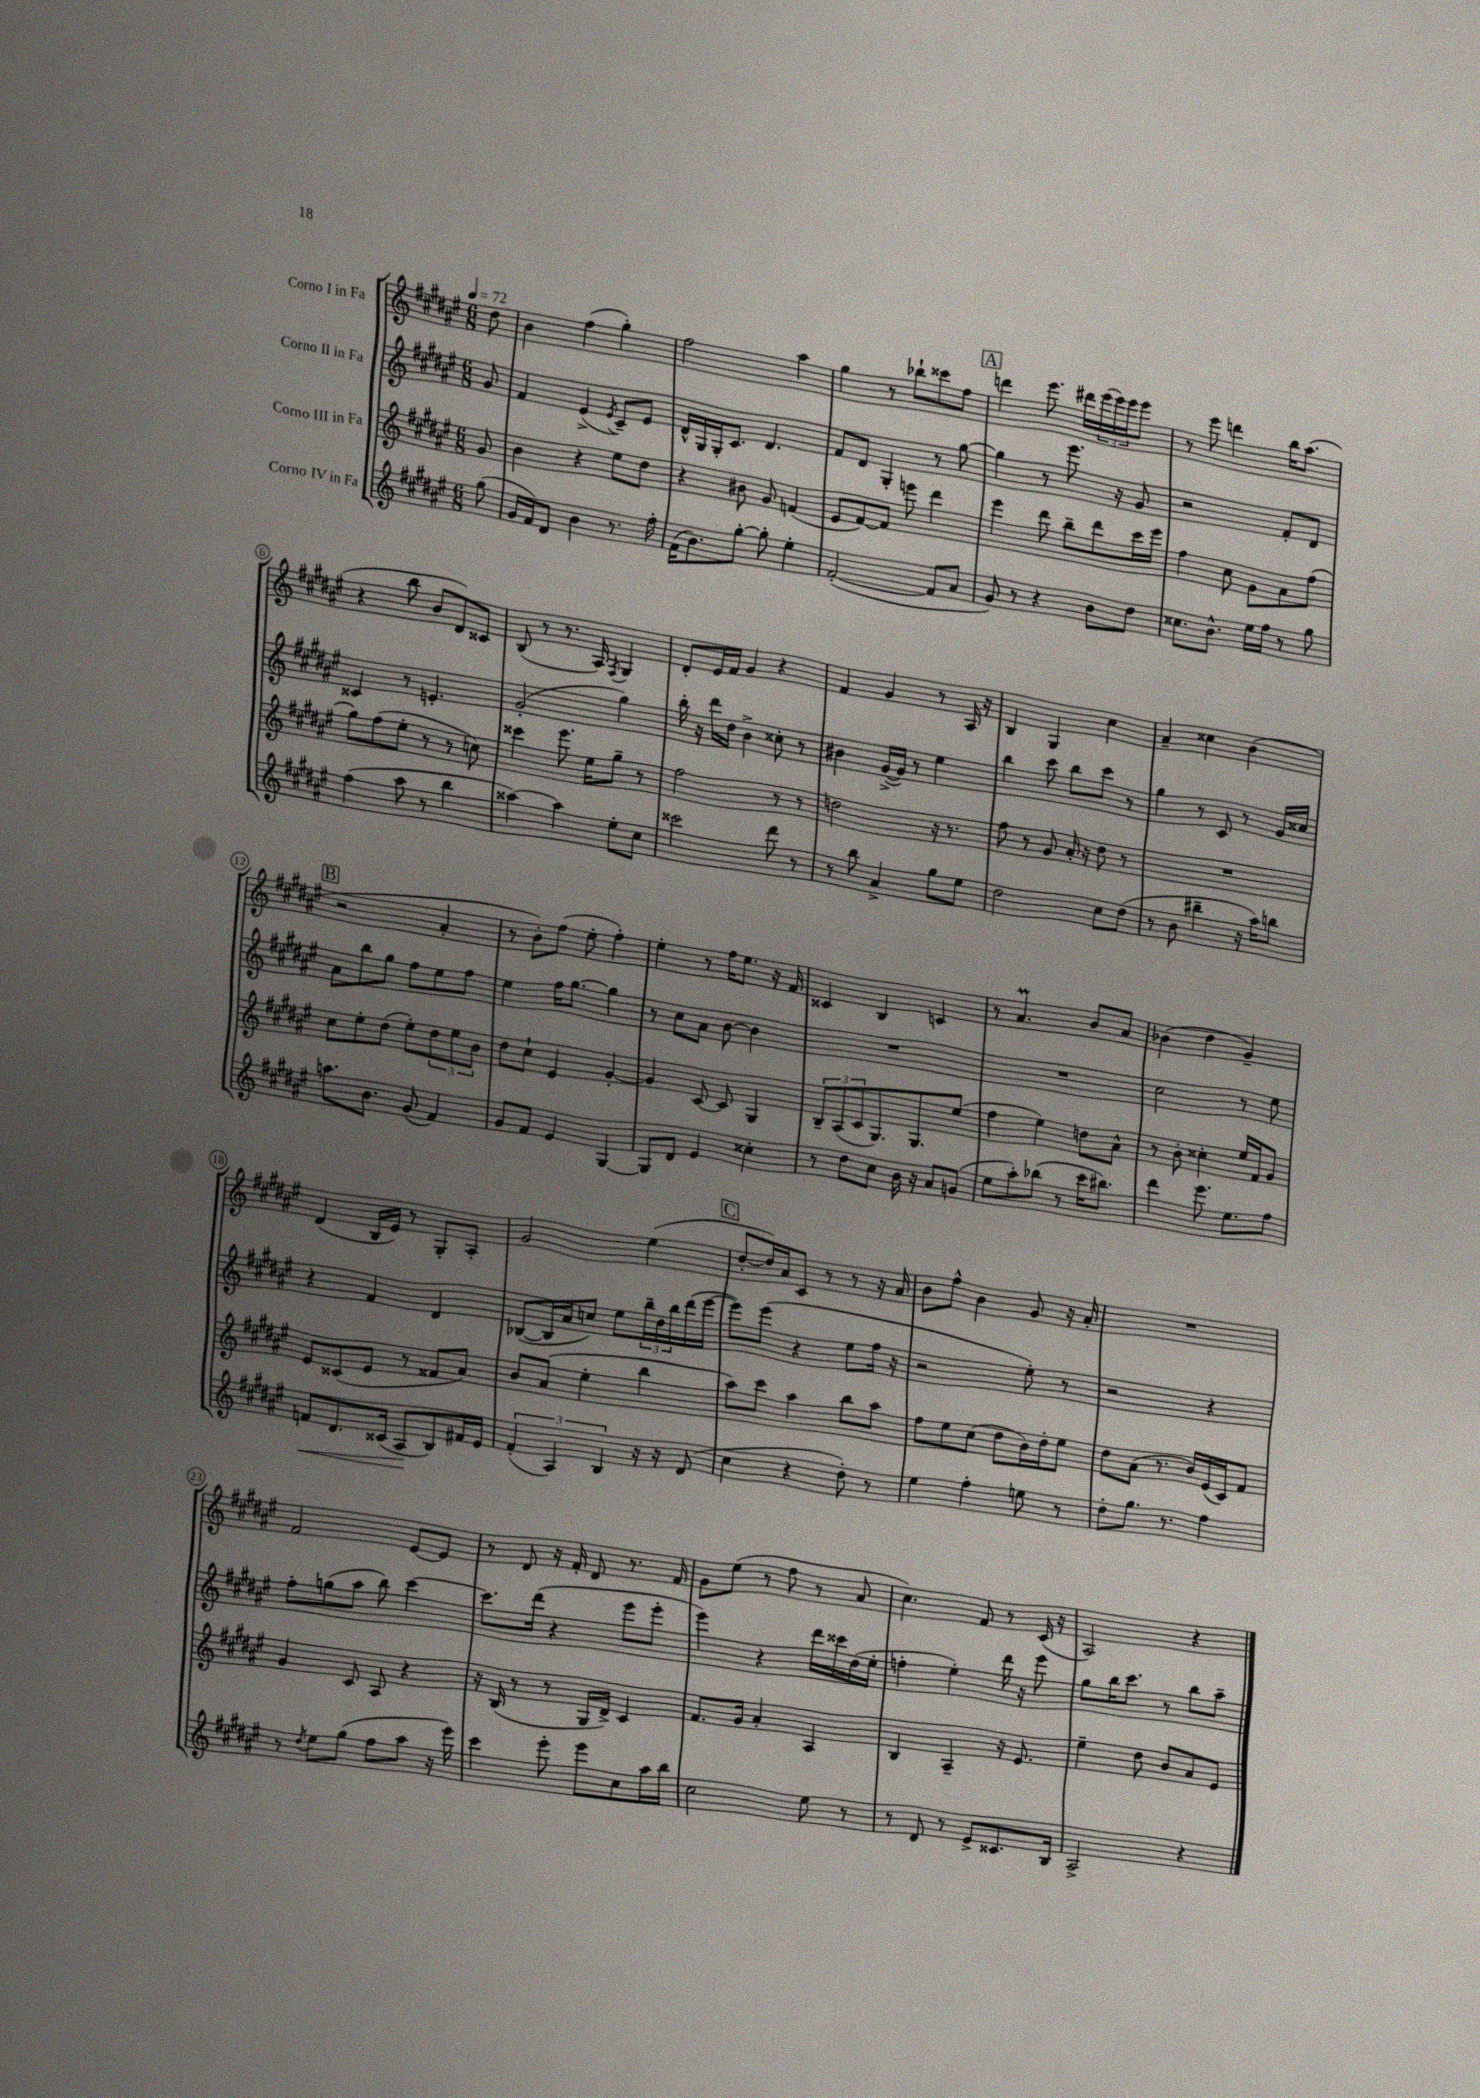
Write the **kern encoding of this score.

**kern	**kern	**kern	**kern
*staff4	*staff3	*staff2	*staff1
*clefG2	*clefG2	*clefG2	*clefG2
*k[f#c#g#d#a#e#]	*k[f#c#g#d#a#e#]	*k[f#c#g#d#a#e#]	*k[f#c#g#d#a#e#]
*M6/8	*M6/8	*M6/8	*M6/8
*MM72	*MM72	*MM72	*MM72
(8gg#	8g#	8g#	8dd#
=	=	=	=
16g#	4b	4f#	4b
16f#)	.	.	.
8d#	.	.	.
4b	4r	(4e#^	(4ff#
.	.	8qe#	.
8.r	8ee#	8c#~)	4gg#')
.	8dd#	8e#	.
16ff#'	.	.	.
=	=	=	=
(16f#	4r	16d#^^	2ff#
8.b)	.	16G#	.
.	.	16G#'	.
.	.	8.c#	.
[8gg#'	8b#	.	.
8gg#']	8g#	4.d#	.
4ee#'	(4f	.	4aa#
=	=	=	=
([2f#'	8e#	8f#	4gg#
.	[8f#)	8d#	.
.	8f#]	4G#'	8r
.	8eee	.	8bb-`
8f#]	4ddd#	8r	8ccc##
8a#	.	[8gg#	8ff#
=	=	=	=
8g#)	4eee#	4gg#]	4ddd
8r	.	.	.
4r	8ddd#	8r	8.eee#
.	8bb~	8.eee#	.
.	.	.	16ddd#
8b	8ddd#	.	(24eee#
.	.	.	24eee#)
.	.	16r	.
.	.	.	24eee#
8dd#	16ccc#	8g#	8eee#
.	16eee#	.	.
=	=	=	=
8.cc##	4ff#	2r	8r
.	.	.	8eee#
8.b^^	.	.	.
.	8cc#	.	4ddd
16ee#	8g#	.	.
16ff#	.	.	.
8r	8a#	8f#'	16bb
.	.	.	(8.aa#
8gg#	(8ff#	8d#	.
=	=	=	=
(4ff#	8gg#)	4c##	4r
.	(8ff#	.	.
8aa#	8ee#'	8r	8bb
8r	8r	4.e'	8b
4bb	8r	.	8d#)
.	8cc)	.	8c##
=	=	=	=
[4aa##)	4ccc##	(2g#'	(8B
.	.	.	8r
4aa##]	8.eee#	.	8.r
.	16ee#	.	16A#)
.	.	.	8qF#
8ee#'	8gg#~	4gg#)	4G#
8cc#	8r	.	.
=	=	=	=
2ccc##	2ff#	16bb'	8d#'
.	.	16r	.
.	.	16ddd#	16e#
.	.	16dd#	16f#
.	.	4b^	4g#
8ddd#	8r	8cc##'	4r
8r	8r	8r	.
=	=	=	=
8r	2dd	4b#	4f#
8bb	.	.	.
4a#^	.	([16g#^	4g#
.	.	16g#])	.
.	.	8r	.
8gg#	16r	4ee#	8r
.	8.r	.	.
8ee#	.	.	16A#
.	.	.	16r
=	=	=	=
2dd#	8ff#	4bb	4B
.	8r	.	.
.	8g#	8ccc#	4G#
.	16a#'	8bb	.
.	16r	.	.
8cc#	8dd#	8ccc#	4cc#
(8dd#	8r	8r	.
=	=	=	=
8r	2.r	4gg#	4a#~
8b	.	.	.
4bb#~	.	8r	4cc##
.	.	8c#	.
16r	.	8r	(4b
16aa#)	.	.	.
8bb	.	16g#	.
.	.	16cc##	.
=	=	=	=
8.aa	8cc#	8a#	2r
.	8ee#'	8bb	.
8.b	.	.	.
.	(8dd#	8gg#	.
(8g#	8ee#')	8ff#	.
4f#)	12dd#	8ee#	4a#'
.	12ee#	.	.
.	.	8ff#	.
.	12b	.	.
=	=	=	=
8g#	8dd#	4ee#	8r
8f#	8cc#`	.	8b')
4e#	4e#	16ff#	(8ff#
.	.	[8.gg#	.
.	.	.	8ee#'
[4G#	[4g#'	4gg#]	4ff#')
=	=	=	=
8G#]	4g#]	8r	4ee#'
8d#	.	8cc#	.
4e#	[8c#	8a#	8r
.	8c#]	[8b	16ff#
.	.	.	8.ee#
4cc##'	4G#	4b]	.
.	.	.	16r
.	.	.	16f#
=	=	=	=
8r	12B~	2.r	4c##
.	(12A#	.	.
8dd#	.	.	.
.	12c#	.	.
8cc#	8.G#)	.	4B
16b	.	.	.
16r	8.G#	.	.
8a#	.	.	4c
(8g	(8ee#	.	.
=	=	=	=
8ee#	4ff#	2.r	8r
8aa#')	.	.	4.a#
(8bb-	4ee#)	.	.
8r	.	.	.
16ccc#	8dd	.	8b
8.bb#)	.	.	.
.	8a#^^	.	8a#
=	=	=	=
4ddd#	8r	2cc#	(4b-
.	8b'	.	.
8.eee#	4cc##'	.	4dd#
8.ee#	.	.	.
.	16ee#	8r	4g#~)
.	16f#	.	.
8ff#	8g#	8ee#	.
=	=	=	=
8f	8e#	4r	(4d#
8.d#	(8c##	.	.
.	8e#	4f#	16B
(16c##	.	.	16e#)
8A#	8r	.	8r
8B)	8f##	4d#	8G#'
16f#	8a#)	.	8A#'
16e#	.	.	.
=	=	=	=
(6f#'	8b	([8B-	2g#
.	(8a#	16B-]	.
6A#)	.	.	.
.	.	16a#	.
.	4ee#'	8cc)	.
6B	.	.	.
.	.	8ee#	.
16r	4bb	24bb~	(4ee#
.	.	24dd#	.
16r	.	.	.
.	.	24bb	.
(8d#	.	(16ddd#	.
.	.	[16eee#	.
=	=	=	=
4cc#	8aa#)	8eee#])	[8dd#'
.	8ccc#	(8eee#	16dd#])
.	.	.	16a#
4r	4aa#	4r	8c#
.	.	.	8r
8dd#')	8bb	8ee#	8r
8r	8aa#	16ff#	16r
.	.	16r	16a#
=	=	=	=
4ee#	8ff#	2r	8b
.	8ee#	.	8ff#^^
4ff#'	(8cc#	.	4b
.	8dd#	.	.
8ee	16b)	8ee#')	8g#
.	16dd#'	.	.
8r	8ee#	8r	16r
.	.	.	16a#'
=	=	=	=
8dd#'	8dd#	2r	2.r
8.gg#	(8a#	.	.
.	8.r	.	.
8.r	.	.	.
.	16b)	.	.
4ff#	(16e#	4r	.
.	16c#)	.	.
.	8f#	.	.
=	=	=	=
8r	4g#	8ff#'	2f#
8qdd#	.	.	.
8ee#	.	(8gg	.
(8gg#	8c#	8aa#	.
8ff#	8A#	8bb)	.
8aa#	4r	[4ccc#	[8e#
16r	.	.	8e#]
16eee#)	.	.	.
=	=	=	=
4ccc#	16r	8.ccc#]	8r
.	(16B	.	.
.	8r	.	8d#
.	.	(16ddd#	.
8eee#'	8r	4r	16r
.	.	.	16f#'
8eee#	16G#	.	8d#
.	16d#^)	.	.
8cc#	4c#	8eee#	8.r
16aa#	.	8eee#'	.
16bb	.	.	16f#
=	=	=	=
2cc#	8.f#	4eee#)	8g#
.	.	.	(8ee#
.	16g#	.	.
.	4a#'	4r	8r
.	.	.	8ff#
8ee#	4A#	16ddd#	8r
.	.	16ccc##	.
8r	.	(16dd#	8a#
.	.	16ee#'	.
=	=	=	=
8r	4B	4ff'	4.cc#)
8d#	.	.	.
8r	4A#~	4ee#')	.
8e#^	.	.	8f#
8.c##	16r	16ddd#	8r
.	8.e#	16r	.
.	.	8eee#	(16c#
16B	.	.	16r
=	=	=	=
2A#^	4ee#~	8gg#	2A#)
.	.	16bb	.
.	.	8.ccc#	.
.	8dd#	.	.
.	8b	8r	.
4r	8a#	8bb	4r
.	8e#	8aa#~	.
==	==	==	==
*-	*-	*-	*-
